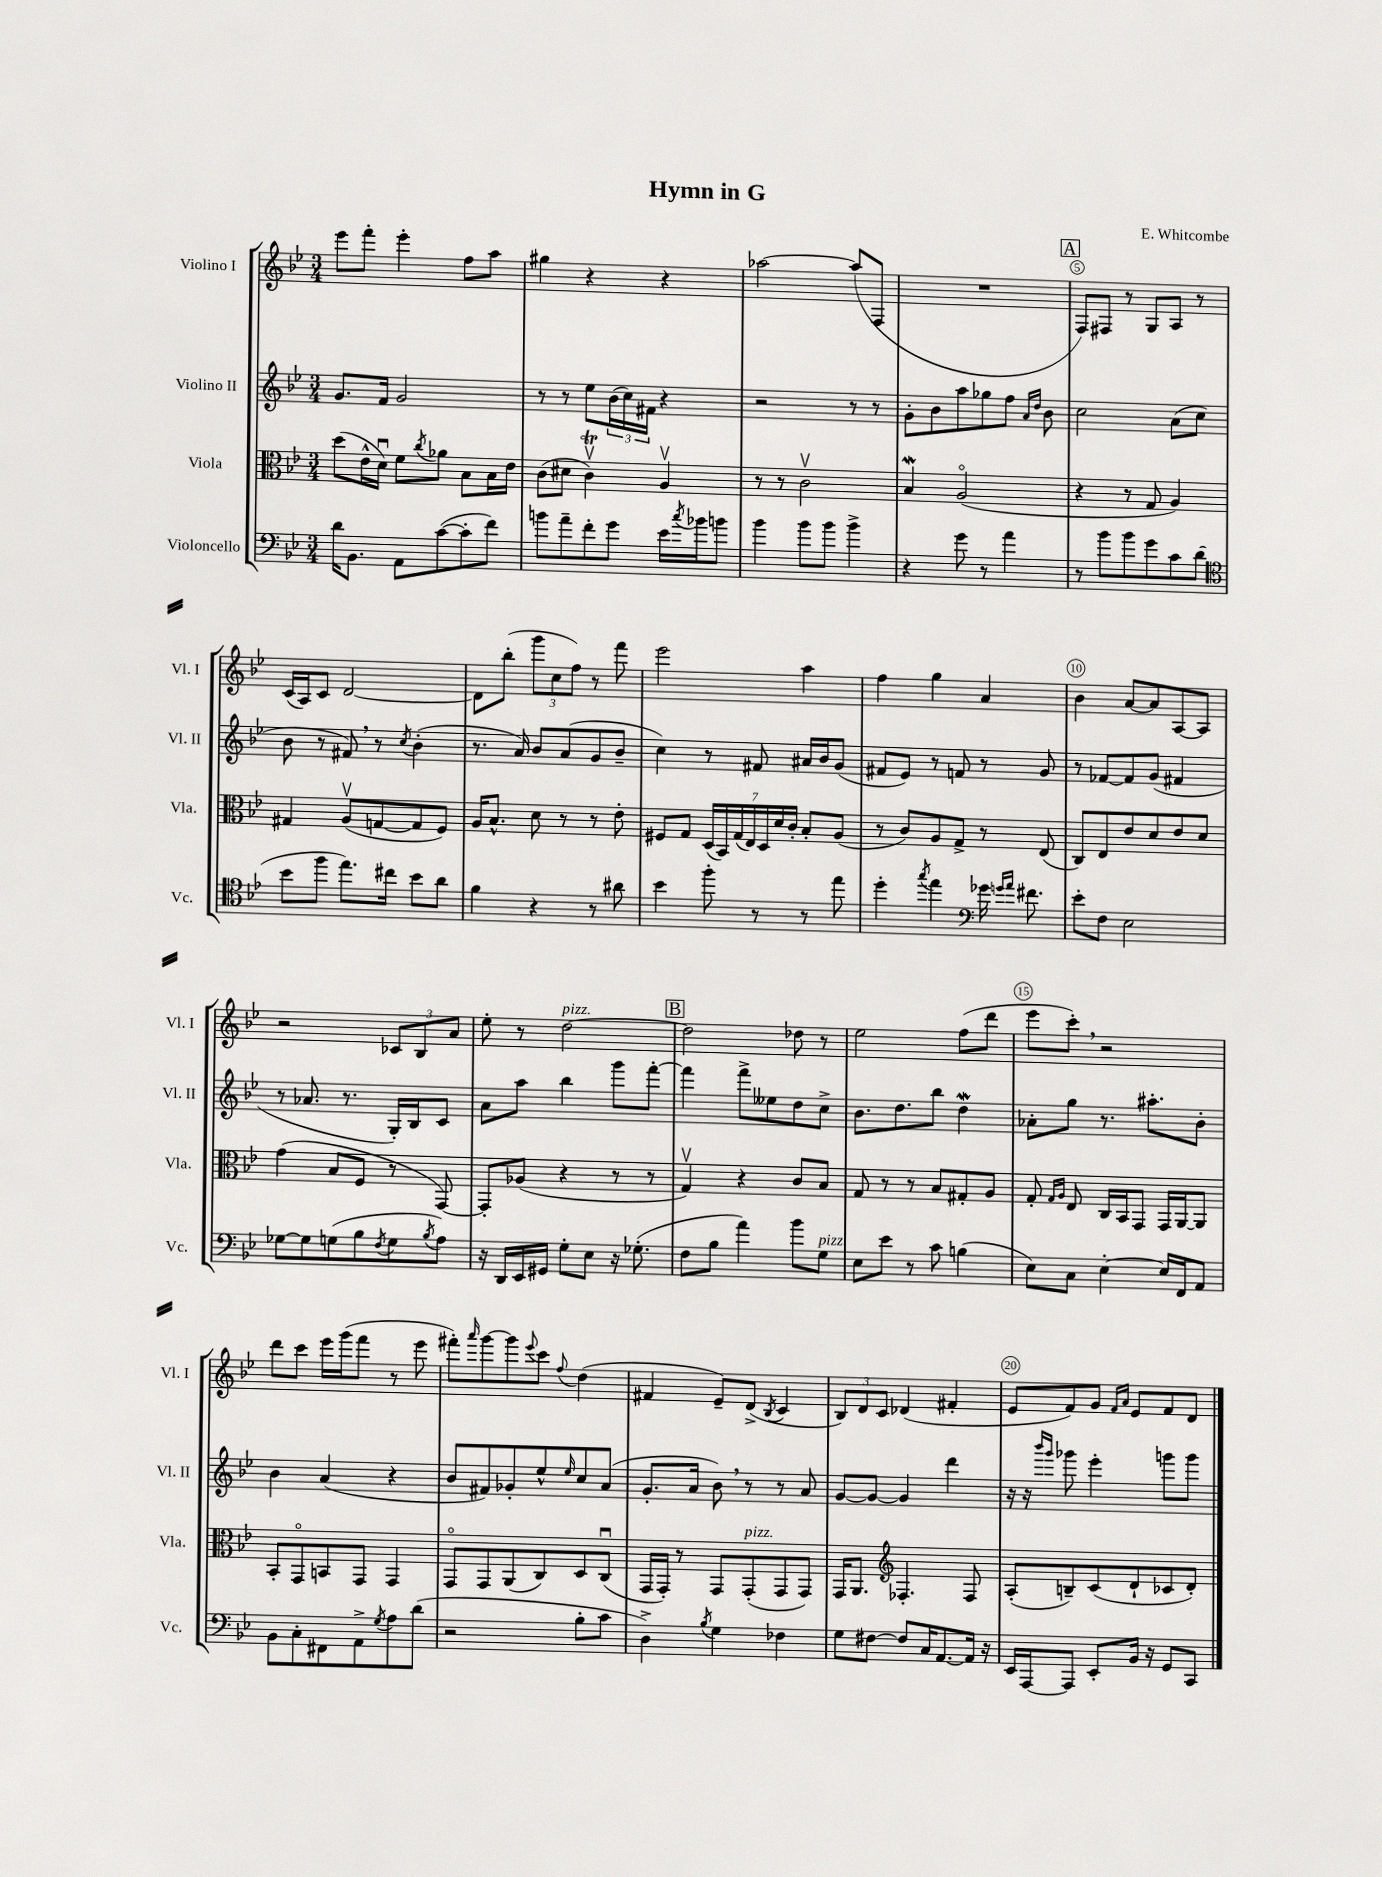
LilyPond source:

\header { title = "Hymn in G" composer = "E. Whitcombe" }
<<
\new StaffGroup <<
\new Staff = "s0" \with { instrumentName = "Violino I" shortInstrumentName = "Vl. I" } {
    \clef treble \key bes \major \numericTimeSignature \time 3/4
    ees'''8 f'''8-. ees'''4-. f''8 a''8 |
    gis''4 r4 r4 |
    aes''2~ aes''8( f8 |
    R2. |
    \mark \markup { \box "A" } f8) fis8 r8 g8 a8 r8 |
    c'16( a16) c'8 d'2~ |
    d'8 bes''8-.( \tuplet 3/2 { g'''8 c''8 f''8) } r8 f'''8 |
    ees'''2 a''4 |
    f''4 g''4 a'4 |
    bes'4 a'8~ a'8 a8~ a8 |
    r2 \tuplet 3/2 { ces'8 bes8 a'8 } |
    ees''8-. r8 d''2~^\markup { \italic "pizz." } |
    \mark \markup { \box "B" } d''2 des''8 r8 |
    ees''2 f''8( d'''8 |
    ees'''8 c'''8-.) \breathe r2 |
    d'''8 c'''8 ees'''16 g'''16( f'''8 r8 ees'''8 |
    fis'''8-.) \grace { a'''16 } g'''8~ g'''8 \appoggiatura { ees'''8 } c'''8 \appoggiatura { f''8 } d''4( |
    fis'4 ees'8--) d'8->( \acciaccatura { bes8 } c'4 |
    \tuplet 3/2 { bes8) d'8 c'8 } des'4( fis'4-. |
    ees'8 f'8) g'8 \grace { f'16 a'16 } ees'8 f'8 d'8 \bar "|." |
}
\new Staff = "s1" \with { instrumentName = "Violino II" shortInstrumentName = "Vl. II" } {
    \clef treble \key bes \major \numericTimeSignature \time 3/4
    g'8. f'16 g'2 |
    r8 r8 ees''8 \tuplet 3/2 { bes'16( c''16) fis'16 } r4 |
    r2 r8 r8 |
    g'8-. bes'8 a''8 ges''8 f''8 \grace { a'16 d''16 } bes'8 |
    \mark \markup { \box "A" } c''2 a'8( c''8 |
    bes'8 r8 fis'8) \breathe r8 \acciaccatura { c''8 } bes'4-.( |
    r8. a'16) bes'8 a'8( g'8 bes'8-- |
    c''4) r8 fis'8 ais'16 bes'16 g'8( |
    fis'8 ees'8) r8 f'8 r8 g'8 |
    r8 fes'8~ fes'8 g'8( fis'4 |
    r8 aes'8. r8. g16-.) bes16 c'8 |
    a'8 a''8 bes''4 g'''8 f'''8~-. |
    \mark \markup { \box "B" } f'''4 f'''8-> eeses''8 d''8 c''8-> |
    bes'8. d''8. bes''8 d''4\mordent |
    aes'8-. g''8 r8. ais''8.-. bes'8-. |
    bes'4 a'4( r4 |
    bes'8 fis'8) ges'8-. ees''8-^ \grace { ees''16 } c''8 a'8( |
    g'8.-. a'16 bes'8) \breathe r8 r8 a'8 |
    g'8~ g'8~ g'4 d'''4 |
    r16 r16 \grace { bes'''16 g'''16 } ges'''8 ees'''4-. g'''8 g'''8 \bar "|." |
}
\new Staff = "s2" \with { instrumentName = "Viola" shortInstrumentName = "Vla." } {
    \clef alto \key bes \major \numericTimeSignature \time 3/4
    d''8( ees'16-^ d'16\downbow) f'8 \acciaccatura { c''8 } aes'8 bes8 bes16 ees'16 |
    c'8( dis'8 c'4\upbow\trill) a4\upbow |
    r8 r8 c'2\upbow |
    bes4\mordent a2\flageolet( |
    \mark \markup { \box "A" } r4 r8 g8 a4) |
    gis4 a8\upbow( g8~ g8 f8) |
    a16 bes8.-^ d'8 r8 r8 ees'8-. |
    fis8 g8 \tuplet 7/4 { d16( bes,16) g16( ees16) d16 d'16 c'16-. } bes8-. a8( |
    r8 c'8) a8 g8-> r8 ees8( |
    c8) ees8 ees'8 d'8 ees'8 d'8 |
    g'4( bes8 f8 r8 g,8~) |
    g,8-. aes8( r4 r8 r8 |
    \mark \markup { \box "B" } g4\upbow) r4 c'8 bes8 |
    g8 r8 r8 bes8 gis8-. a8 |
    g8-. \grace { g16 a16 } ees8 c16 bes,16 g,8 g,16 a,16~ a,8 |
    bes,8-. g,8\flageolet b,8 g,8 g,4 |
    g,8\flageolet g,8 a,8( c8) d8 c8\downbow( |
    g,16 g,16-.) r8 g,8 g,8-.^\markup { \italic "pizz." }( g,8 g,8) |
    g,16 a,8. \clef treble fes4.-. fes8 |
    a8-.( b8--) c'8( d'8-! ces'8 d'8-.) \bar "|." |
}
\new Staff = "s3" \with { instrumentName = "Violoncello" shortInstrumentName = "Vc." } {
    \clef bass \key bes \major \numericTimeSignature \time 3/4
    d'16 bes,8. a,8 c'8~( c'8-. f'8) |
    b'8 a'8-- f'8-. g'8 ees'16 \acciaccatura { c''8 } bes'16 b'8 |
    bes'4 bes'8 bes'8 bes'4-> |
    r4 g'8 r8 a'4 |
    \mark \markup { \box "A" } r8 bes'8 bes'8 g'8 c'8 d'8( |
    \clef tenor bes'8 f''8 ees''8.) cis''16 bes'8 a'8 |
    f'4 r4 r8 ais'8 |
    bes'4 f''8-. r8 r8 ees''8 |
    d''4-. \acciaccatura { g''8 } ees''4 \clef bass ges'16 \grace { g'16 a'16 } fis'8. |
    ees'8-. f8 ees2 |
    ges8~ ges8 g8( bes8 \acciaccatura { f8 } g8 \acciaccatura { bes8 } a8) |
    r16 d,16 ees,16 gis,16 g8-. ees8 r16 ges8.-.( |
    \mark \markup { \box "B" } f8 bes8 a'4) bes'8 g8^\markup { \italic "pizz." } |
    ees8 ees'8 r8 c'8 b4( |
    ees8) c8 ees4~-. ees16 f,16 a,8 |
    bes,8 c8-. fis,8 a,8-> \acciaccatura { g8 } a8 d'8( |
    r2 bes8-. c'8 |
    d4->) \acciaccatura { bes8 } g4 fes4 |
    g8 fis8~ fis8 c16 a,8.~ a,16 r16 |
    ees,16 a,,16~ a,,8 ees,8-. bes,16 r16 g,8 c,8 \bar "|." |
}
>>
>>
\layout { \context { \Score \override BarNumber.break-visibility = ##(#f #t #t) barNumberVisibility = #(every-nth-bar-number-visible 5) \override BarNumber.stencil = #(make-stencil-circler 0.1 0.3 ly:text-interface::print) } }
